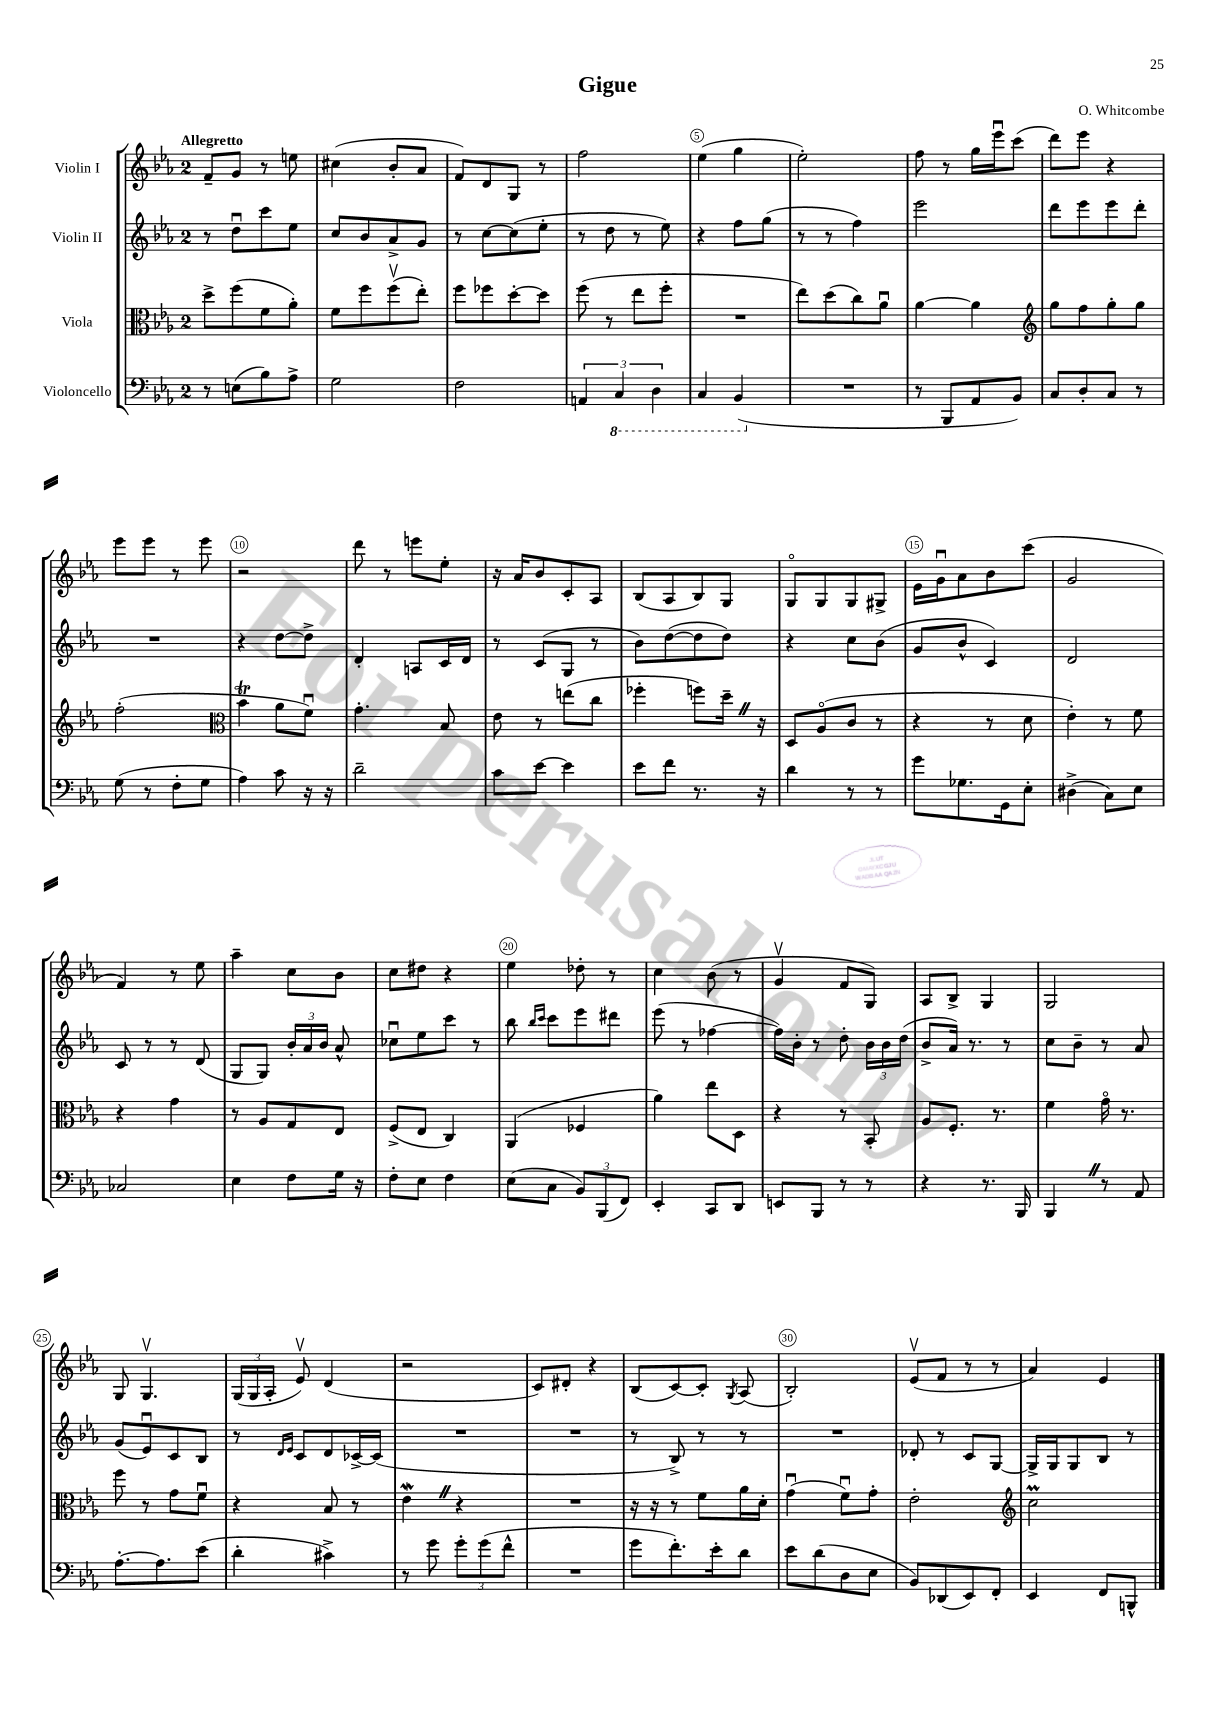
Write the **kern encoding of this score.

**kern	**kern	**kern	**kern
*staff4	*staff3	*staff2	*staff1
*clefF4	*clefC3	*clefG2	*clefG2
*k[b-e-a-]	*k[b-e-a-]	*k[b-e-a-]	*k[b-e-a-]
*M2/4	*M2/4	*M2/4	*M2/4
8r	8dd^\L	8r	8f~/L
(8E\L	(8ff\	8ddu\L	8g/J
8B-\)	8f\	8ccc\	8r
8A-^\J	8a-'\J)	8ee-\J	8ee\
=	=	=	=
2G\	8f\L	8cc/L	(4cc#\
.	8ff\	8b-/	.
.	(8ffv\	8a-^/	8b-'/L
.	8ee-'\J)	8g/J	8a-/J
=	=	=	=
2F\	8ff\L	8r	8f/L)
.	8ff-\	[8cc\L	8d/
.	[8dd'\	(8cc\]	8G/J
.	8dd\]J	8ee-'\J	8r
=	=	=	=
6AA/	(8ff\	8r	2ff\
.	8r	8dd\	.
6CC/	.	.	.
.	8ee-\L	8r	.
6DD\	.	.	.
.	8ff'\J	8ee-\)	.
=	=	=	=
4CC/	2r	4r	(4ee-\
(4BBB-/	.	8ff\L	4gg\
.	.	(8gg\J	.
=	=	=	=
2r	8ee-\L)	8r	2ee-'\)
.	(8dd\	8r	.
.	8cc\)	4ff\)	.
.	8a-u\J	.	.
=	=	=	=
8r	[4a-\	2eee-\	8ff\
8BBB-/L	.	.	8r
8AA-/	4a-\]	.	16gg\LL
.	.	.	16eee-u\J
8BB-/J)	.	.	(8ccc\J
=	=	=	=
*	*clefG2	*	*
8C/L	8gg\L	8ddd\L	8ddd\L)
8D'/	8ff\	8eee-\	8eee-\J
8C/J	8gg'\	8eee-\	4r
8r	8gg\J	8ddd'\J	.
=	=	=	=
(8G\	(2ff'\	2r	8eee-\L
8r	.	.	8eee-\J
8F'\L	.	.	8r
8G\J	.	.	8eee-\
=	=	=	=
*	*clefC3	*	*
4A-\)	4b-\	4r	2r
8c\	8a-\L	[8dd\L	.
16r	8fu\J)	8dd^\]J	.
16r	.	.	.
=	=	=	=
2d~\	4.g'\	4d'/	8ddd\
.	.	.	8r
.	.	8A/L	8eee\L
.	8B-/	16c/L	8ee-'\J
.	.	16d/JJ	.
=	=	=	=
8c\L	8e-\	8r	16r
.	.	.	16a-/LK
[8e-\J	8r	(8c/L	8b-/
4e-\]	(8ee\L	8G/J	8c'/
.	8cc\J	8r	8A-/J
=	=	=	=
8e-\L	4ff-'\	8b-\L)	(8B-/L
8f\J	.	([8dd\	8A-/
8.r	8ff\L)	8dd\]	8B-/)
.	16dd~\Jk	8dd\J)	8G/J
16r	16r	.	.
=	=	=	=
4d\	8D/L	4r	8Go/L
.	(8A-o/	.	8G/
8r	8c/J	8cc\L	8G/
8r	8r	(8b-\J	8G#^/J
=	=	=	=
8g\L	4r	8g/L	16e-\LL
.	.	.	16gu\J
8.G-\	.	8b-^^/J	8a-\
.	8r	4c/)	8b-\
16GG\k	.	.	.
8E-'\J	8d\	.	(8ccc\J
=	=	=	=
(4D#^\	4e-'\)	2d/	2g/
8C\L)	8r	.	.
8E-\J	8f\	.	.
=	=	=	=
2C-/	4r	8c/	4f/)
.	.	8r	.
.	4g\	8r	8r
.	.	(8d/	8ee-\
=	=	=	=
4E-\	8r	8G/L	4aa-~\
.	8A-/L	8G/J)	.
8F\L	8G/	24b-'/LL	8cc\L
.	.	24a-/	.
.	.	24b-/JJ	.
16G\Jk	8E-/J	8a-^^/	8b-\J
16r	.	.	.
=	=	=	=
8F'\L	(8F^/L	8cc-u\L	8cc\L
8E-\J	8E-/J	8ee-\	8dd#\J
4F\	4C/)	8ccc\J	4r
.	.	8r	.
=	=	=	=
(8E-\L	(4AA-/	8bb-\	4ee-\
.	.	16qqbb-/LL	.
.	.	16qqccc/JJ	.
8C\J	.	8ccc\L	.
12BB-/L)	4F-/	8eee-\	8dd-'\
(12BBB-/	.	.	.
.	.	8ddd#\J	8r
12FF/J)	.	.	.
=	=	=	=
4EE-'/	4a-\)	(8eee-\	4cc\
.	.	8r	.
8CC/L	8ee-\L	[4ff-\	(8b-\
8DD/J	8D\J	.	8r
=	=	=	=
8EE/L	4r	16ff-\]LL)	4gv/
.	.	16b-'\JJ	.
8BBB-/J	.	8r	.
8r	8r	8dd'\	8f/L
8r	8BB-'/	24b-\LL	8G/J)
.	.	24b-\	.
.	.	(24dd\JJ	.
=	=	=	=
4r	8A-/L	8b-^/L	8A-/L
.	8.F'/J	16a-/Jk)	8B-^/J
.	.	8.r	.
8.r	.	.	4G/
.	8.r	.	.
.	.	8r	.
16BBB-/	.	.	.
=	=	=	=
4BBB-/	4f\	8cc\L	2G/
.	.	8b-~\J	.
8r	16go\	8r	.
.	8.r	.	.
8AA-/	.	8a-/	.
=	=	=	=
[8.A-'\L	8ff\	(8g/L	8G/
.	8r	8e-u/)	4.Gv/
8.A-\]	.	.	.
.	8g\L	8c/	.
(8e-\J	8fu\J	8B-/J	.
=	=	=	=
4d'\	4r	8r	(24G/LL
.	.	.	24G/
.	.	.	24A-'/JJ
.	.	16qqd/LL	.
.	.	16qqe-/JJ	.
.	.	8c/L	8e-v/)
4c#^\)	8B-/	8d/	(4d/
.	8r	[16c-^/L	.
.	.	(16c-/]JJ	.
=	=	=	=
8r	4e-\	2r	2r
8g\	.	.	.
12g'\L	4r	.	.
(12g\	.	.	.
12f^^\J	.	.	.
=	=	=	=
2r	2r	2r	8c/L)
.	.	.	8d#'/J
.	.	.	4r
=	=	=	=
8g\L	16r	8r	(8B-/L
.	16r	.	.
8.f'\)	8r	8B-^/)	[8c/)
.	8f\L	8r	8c'/]J
16e-'\k	.	.	.
.	.	.	8qG/
8d\J	16a-\L	8r	(8A-/
.	16d'\JJ	.	.
=	=	=	=
8e-\L	(4gu\	2r	2B-'/)
(8d\	.	.	.
8D\	8fu\L)	.	.
8E-\J	8g'\J	.	.
=	=	=	=
8BB-/L)	2e-'\	8d-'/	(8e-v/L
(8DD-/	.	8r	8f/J
8EE-/)	.	8c/L	8r
8FF'/J	.	[8G/J	8r
=	=	=	=
*	*clefG2	*	*
4EE-/	2cc\	16G^/]LL	4a-/)
.	.	16G/J	.
.	.	8G/	.
8FF/L	.	8B-/J	4e-/
8BBB^^/J	.	8r	.
==	==	==	==
*-	*-	*-	*-
